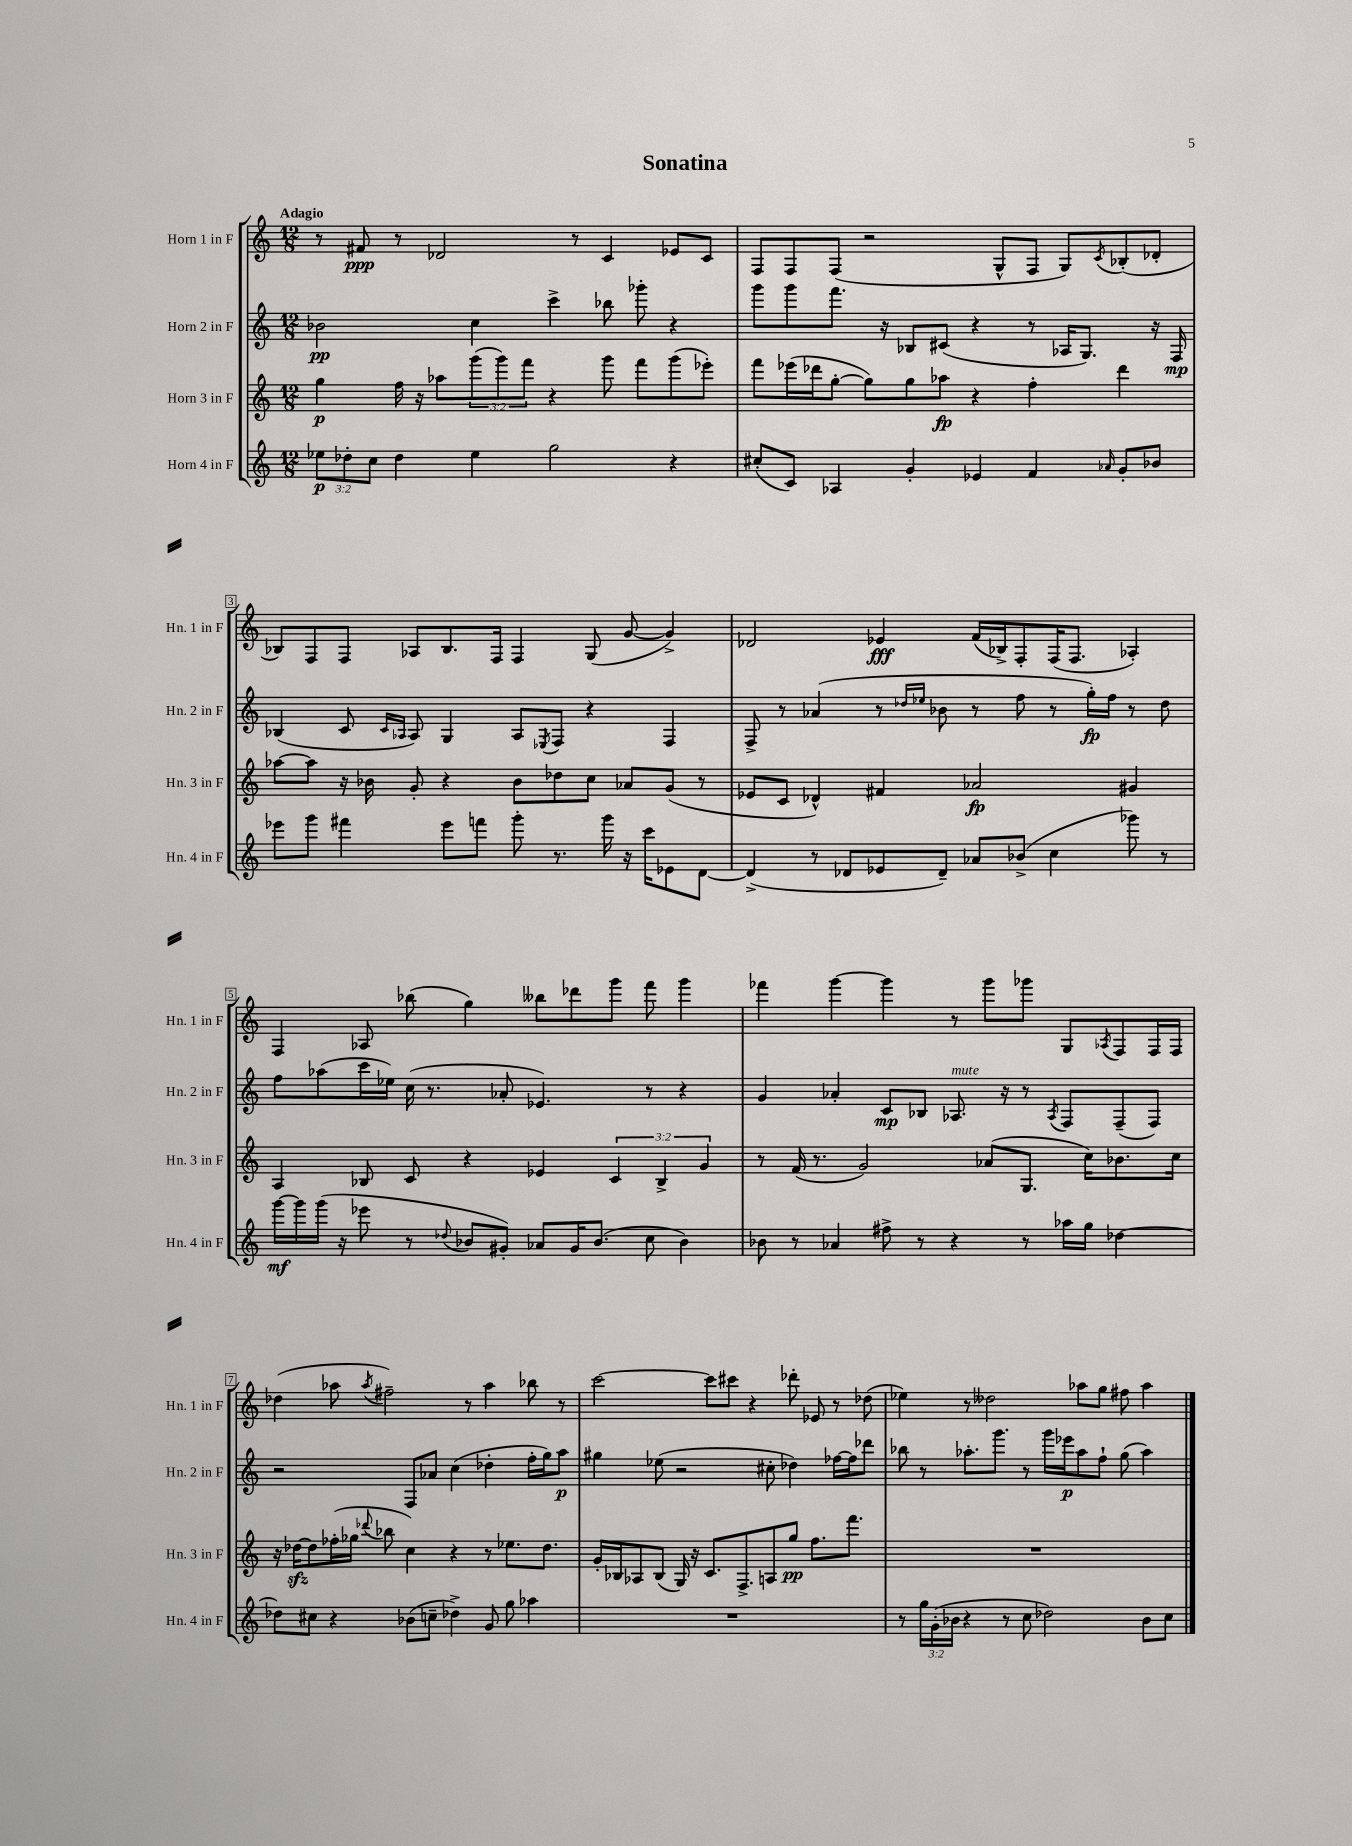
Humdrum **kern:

**kern	**kern	**kern	**kern
*staff4	*staff3	*staff2	*staff1
*clefG2	*clefG2	*clefG2	*clefG2
*k[]	*k[]	*k[]	*k[]
*M12/8	*M12/8	*M12/8	*M12/8
12ee-\L	4gg\	2b-\	8r
12dd-'\	.	.	.
.	.	.	8f#/
12cc\J	.	.	.
4dd-\	16ff\	.	8r
.	16r	.	.
.	8aa-\L	.	2d-/
4ee-\	(12ggg\	4cc\	.
.	12ggg\)	.	.
.	12fff\J	.	.
2gg\	4r	4ccc^\	.
.	.	.	8r
.	8ggg\	8bb-\	4c/
.	8fff\L	8ggg-'\	.
4r	(8ggg\	4r	8e-/L
.	8eee-'\J)	.	8c/J
=	=	=	=
(8cc#'/L	8fff\L	8ggg\L	8F/L
8c/J)	(16eee-\L	8ggg\	8F/
.	16ddd-\J	.	.
4A-/	[8gg'\J	8.fff\J	(8F/J
.	8gg\]L)	.	2r
.	.	16r	.
4g'/	8gg\	8B-/L	.
.	8aa-\J	(8c#/J	.
4e-/	4r	4r	.
.	.	.	8G^^/L
4f/	4ff'\	8r	8F/J
.	.	16A-/LK	8G/L)
.	.	8.G/J)	.
16qqa-/	.	.	8qc/
8g'/L	4ddd-\	.	(8B-'/
8b-/J	.	16r	8d-'/J
.	.	16F/	.
=	=	=	=
8eee-\L	[8aa-\L	(4B-/	8B-/L)
8ggg\J	8aa-\]J	.	8F/
4fff#\	16r	8c/	8F/J
.	16b-\	.	.
.	.	16qqc/LL	.
.	.	16qqA-/JJ	.
.	8g'/	8A-/)	8A-/L
8eee-\L	4r	4G/	8.B-/
8fff\J	.	.	.
.	.	.	16F/Jk
8ggg'\	8b-\L	8A-/L	4F/
.	.	8qE-/	.
8.r	8dd-\	8F/J	.
.	8cc\J	4r	(8G/
16ggg\	.	.	.
16r	8a-/L	.	[8g/
16ccc\LK	.	.	.
8e-\	(8g/J	4F/	4g^/])
[8d\J	8r	.	.
=	=	=	=
(4d^/]	8e-/L	8F^/	2d-/
.	8c/J	8r	.
8r	4d-^^/)	(4a-/	.
8d-/L	.	.	.
8e-/	4f#/	8r	4e-/
.	.	16qqdd-/LL	.
.	.	16qqee-/JJ	.
8d-~/J)	.	8b-\	.
8a-/L	2a-/	8r	(16f/LL
.	.	.	16B-^/J)
(8b-^/J	.	8ff\	8F'/
4cc\	.	8r	(16F/K
.	.	.	8.F/J
.	.	16gg'\LL)	.
.	.	16ff\JJ	.
8ggg-\)	4g#/	8r	4A-'/)
8r	.	8dd-\	.
=	=	=	=
[16ggg\LL	4A/	8ff\L	4F/
16ggg\]	.	.	.
(16ggg\JJ	.	(8aa-\	.
16r	.	.	.
8eee-\	8B-/	16ccc\L	8A-/
.	.	16ee-\JJ)	.
8r	8c/	(16cc\	(8bb-\
.	.	8.r	.
8qqdd-/	.	.	.
8b-/L	4r	.	4gg\)
8g#'/J)	.	8a-'/	.
8a-/L	4e-/	4.e-/)	8bb--\L
16g#/K	.	.	8ddd-\
(8.b-/J	.	.	.
.	6c/	.	8ggg\J
8cc\	.	8r	8fff\
.	6B-^/	.	.
4b-\)	.	4r	4ggg\
.	6g/	.	.
=	=	=	=
8b-\	8r	4g/	4fff-\
8r	(16f/	.	.
.	8.r	.	.
4a-/	.	4a-'/	[4ggg\
.	2g/)	.	.
8ff#^\	.	8c/L	4ggg\]
8r	.	8B-/J	.
4r	.	8.A-/	8r
.	(8a-/L	.	8ggg\L
.	.	16r	.
8r	8.G/J	8r	8ggg-\J
.	.	8qA-/	.
16aa-\LL	.	8F/L	8G/L
16gg\JJ	16cc\LK)	.	.
.	.	.	8qA-/
[4dd-\	8.b-\	(8F~/	8F/
.	.	8F/J)	16F/L
.	16cc\Jk	.	16F/JJ
=	=	=	=
8dd-\]L	16r	2r	(4dd-\
.	[16dd-\LK	.	.
8cc#\J	8dd-\]	.	.
4r	(16ff-'\L	.	8aa-\
.	16gg-\JJ	.	.
.	8qqddd-/	.	8qaa-/
.	8bb-\	.	2ff#~\)
(8b-\L	4cc\)	8F/L	.
8cc~\J	.	8a-/J	.
4dd-^\)	4r	(4cc\	.
.	.	.	8r
8g/	8r	4dd-'\	4aa-\
8gg\	8.ee-\L	.	.
4aa-\	.	16ff'\LL	8bb-\
.	8.dd-\J	16gg\J)	.
.	.	8aa\J	8r
=	=	=	=
1.r	16g'/LL	4gg#\	[2ccc\
.	16B-/J	.	.
.	8A-/	.	.
.	(8B-/J	(8ee-\	.
.	16G/)	2r	.
.	16r	.	.
.	8.c/L	.	8ccc\]L
.	.	.	8ccc#\J
.	8.F^/	.	.
.	.	.	4r
.	8A/	8cc#'\	.
.	8gg/J	4dd-\)	8ddd-'\
.	8.ff\L	.	8e-/
.	.	[16ff-\LL	8r
.	8.fff\J	16ff-\]J	.
.	.	8ddd-\J	(8dd-\
=	=	=	=
8r	1.r	8bb-\	4ee-\)
24gg\LL	.	8r	.
(24g'\	.	.	.
24b-\JJ	.	.	.
4r	.	8.aa-'\L	8r
.	.	.	2dd--\
.	.	8.ggg\J	.
8r	.	.	.
8cc\	.	8r	.
2dd-\)	.	16ggg\LL	.
.	.	16eee-\J	.
.	.	8aa-\	8aa-\L
.	.	8ff`\J	8gg\J
.	.	(8gg\	8ff#\
8b-\L	.	4aa-\)	4aa-\
8cc\J	.	.	.
==	==	==	==
*-	*-	*-	*-
